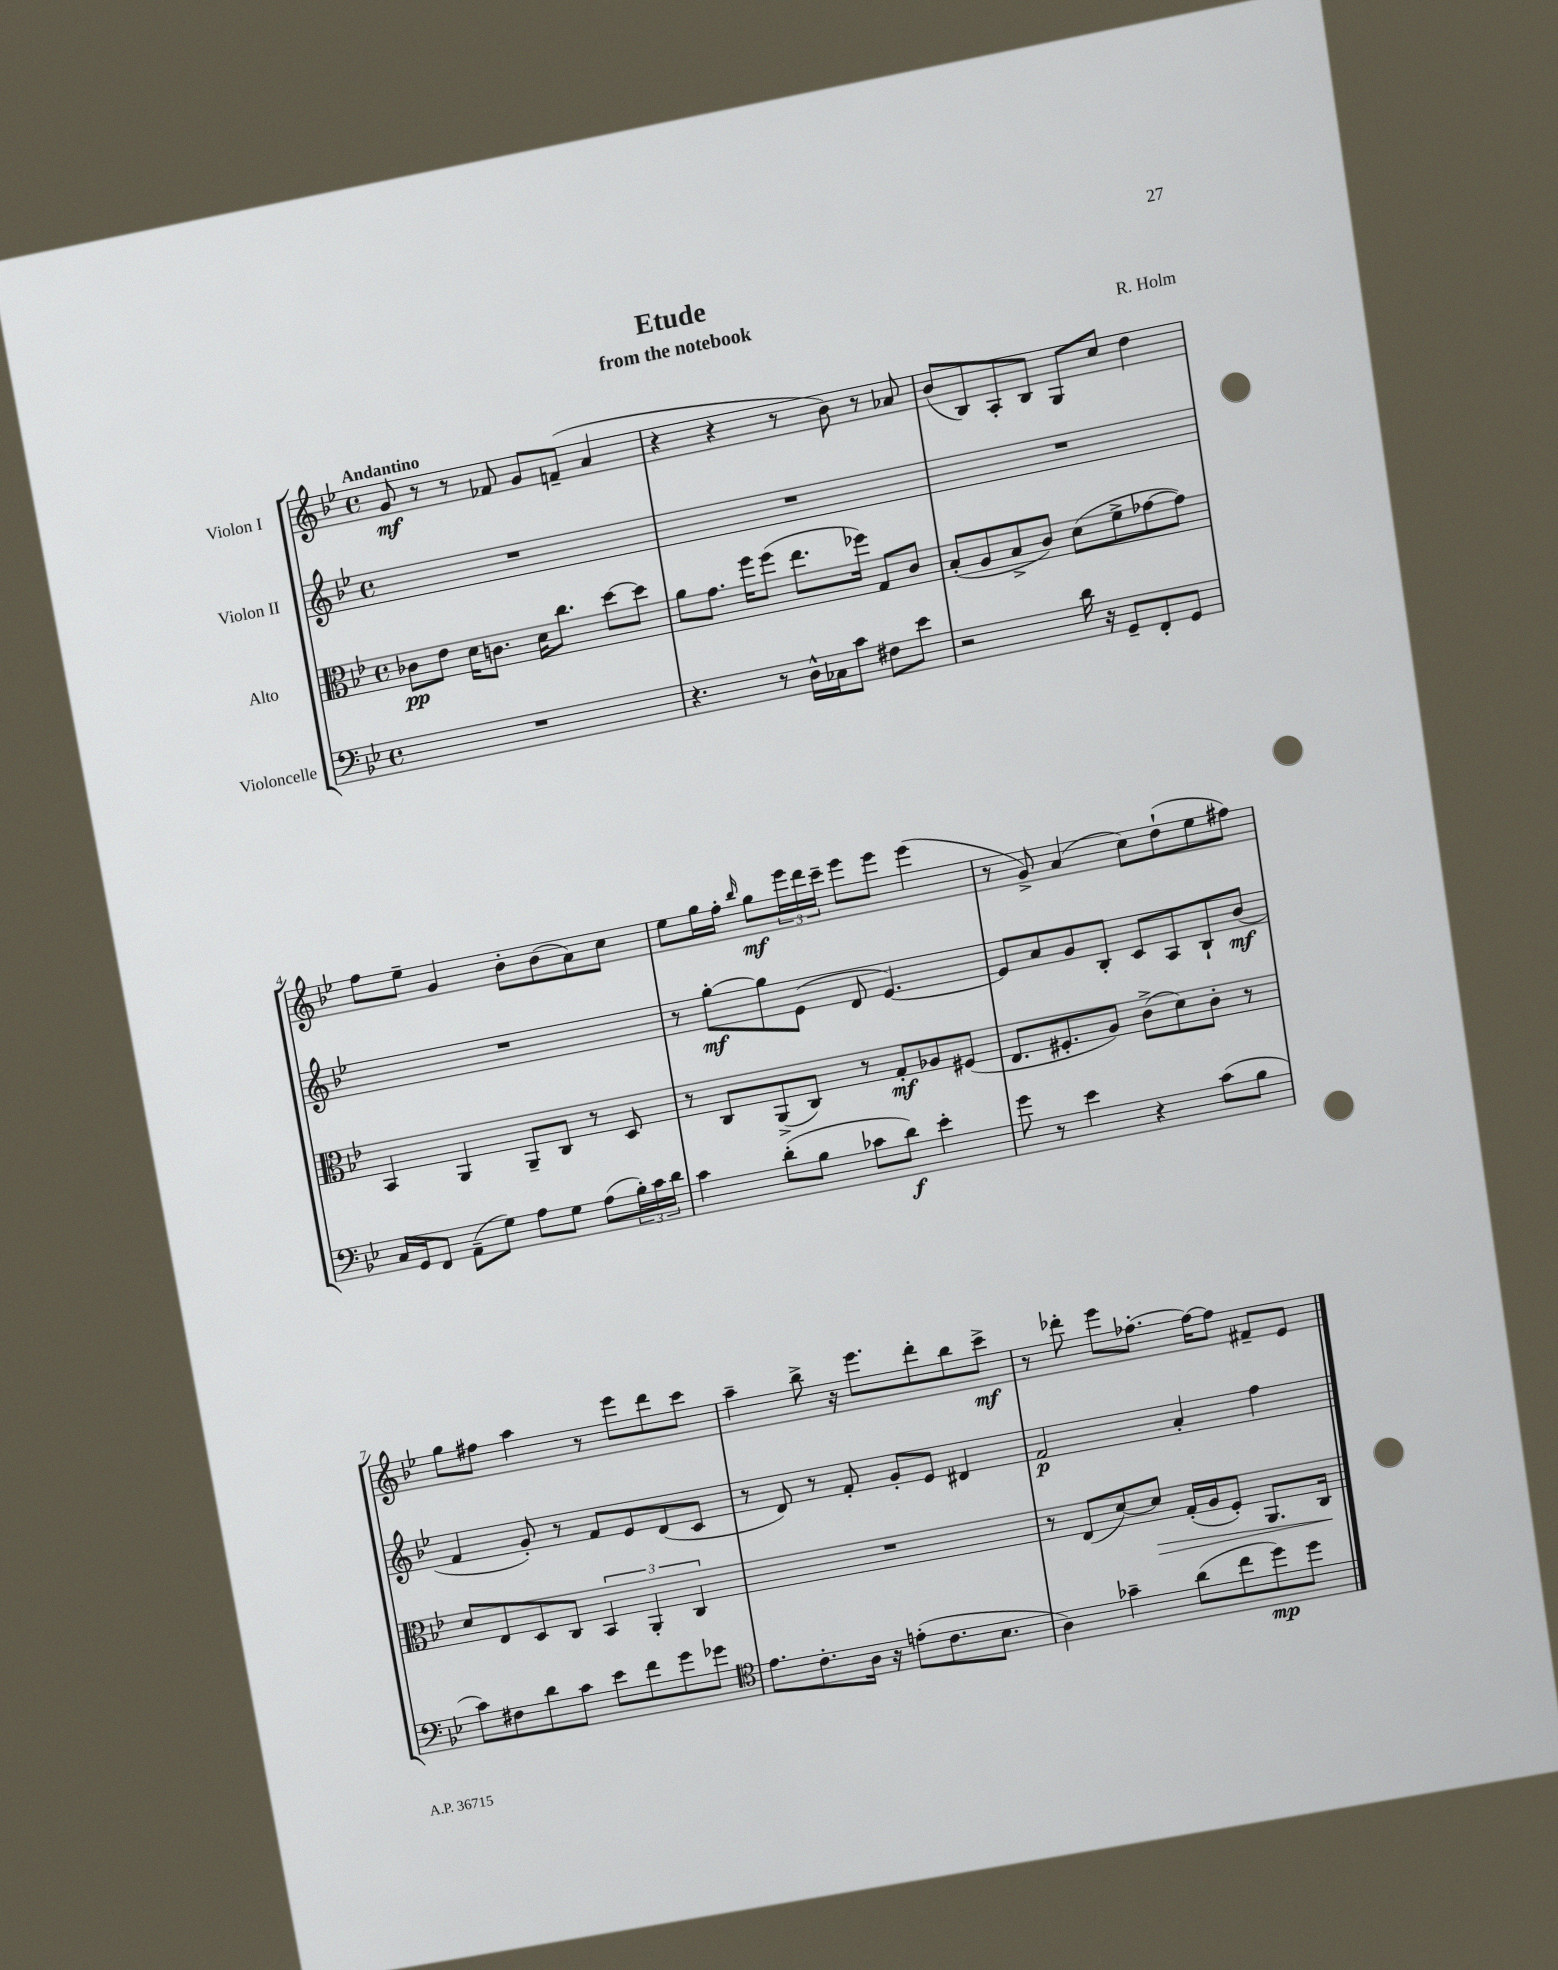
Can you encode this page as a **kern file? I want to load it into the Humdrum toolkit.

**kern	**kern	**kern	**kern
*staff4	*staff3	*staff2	*staff1
*clefF4	*clefC3	*clefG2	*clefG2
*k[b-e-]	*k[b-e-]	*k[b-e-]	*k[b-e-]
*M4/4	*M4/4	*M4/4	*M4/4
*met(c)	*met(c)	*met(c)	*met(c)
1r	8c-\L	1r	8g/
.	8e-\J	.	8r
.	16d\LK	.	8r
.	8.c\J	.	.
.	.	.	8f-/
.	16d\LK	.	8g/L
.	8.cc\J	.	.
.	.	.	(8f~/J
.	[8dd\L	.	4a/
.	8dd\]J	.	.
=	=	=	=
4.r	8a\L	1r	4r
.	8.g\J	.	.
.	.	.	4r
.	16ff\LK	.	.
8r	(8ff\J	.	.
16D^^\LL	8.ee-\L	.	8r
16C-\J	.	.	.
8c\J	.	.	8b-\)
.	16ff-\Jk)	.	.
8F#\L	8G/L	.	8r
8e-\J	8c/J	.	8a-/
=	=	=	=
2r	(8B-'/L	1r	(8b-/L
.	8A/	.	8B-/)
.	8B-^/	.	8A'/
.	8c/J)	.	8B-/J
16d\	(8d\L	.	8G/L
16r	.	.	.
8GG~/L	8f^\	.	8cc/J
8FF'/	[8g-\	.	4dd\
8GG/J	8g-\]J)	.	.
=	=	=	=
16C/LL	4BB-/	1r	8ff\L
16GG/J	.	.	.
8FF/J	.	.	8ee-~\J
(8AA~\L	4AA/	.	4g/
8G\J)	.	.	.
8A\L	8AA~/L	.	8b-'\L
8G\J	8C/J	.	(8b-\
(8A\L	8r	.	8a\)
24B-'\L)	8D/	.	8cc\J
24c\	.	.	.
24d\JJ	.	.	.
=	=	=	=
4c\	8r	8r	8ee-\L
.	8C/L	[8gg'\L	16gg\L
.	.	.	16ff'\JJ
.	.	.	16qqbb-/
(8d'\L	(8AA^/	8gg\]	8gg\L
8B-\J	8C/J)	(8e-\J	24eee-\L
.	.	.	24ddd\
.	.	.	24ccc~\JJ
8c-\L	8r	8d/	8eee-\L
8d\J)	8G'/L	[4.e-/)	8eee-\J
4e-'\	8A-/	.	(4eee-\
.	(8F#/J	.	.
=	=	=	=
8g\	8.E-/L	8e-/]L	8r
8r	.	8a/	8g^/)
.	8.F#'/	.	.
4e-\	.	8g/	(4a/
.	8A/J)	8B-'/J	.
4r	(8c^\L	8c/L	8cc\L)
.	8d\)	8A/	(8dd`\
(8c\L	8c'\J	8B-`/	8ee-\
8B-\J	8r	(8b-/J	8ff#\J)
=	=	=	=
8c\L)	8d/L	4f/	8gg\L
8F#\	8E-/	.	8ff#\J
8d\	8D/	8g'/)	4aa\
8c\J	8C/J	8r	.
8e-\L	6BB-/	8f/L	8r
8f\	.	8e-/	8eee-\L
.	6AA'/	.	.
8g\	.	(8d/	8ddd\
.	6C/	.	.
8g-\J	.	8c/J	8ccc\J
=	=	=	=
*clefC4	*	*	*
8.e-\L	1r	8r	4aa~\
.	.	8d/)	.
8.c'\	.	.	.
.	.	8r	8bb-^\
16A\Jk	.	8f'/	16r
16r	.	.	8.eee-\L
(8e'\L	.	8g'/L	.
8.c\	.	8e-/J	8ddd'\
.	.	4d#/	8bb-\
8.B-\J	.	.	.
.	.	.	8ccc^\J
=	=	=	=
4A\)	8r	2f/	8r
.	(8E-/L	.	8ddd-'\
4g-~\	[8d/)	.	8eee-\L
.	8d/]J	.	[8.ff-'\J
(8a\L	(16G'/LL	4a'/	.
.	16A/J	.	16ff-\_LK
8cc\	8F'/J)	.	8ff-\]J
8dd\)	8.AA/L	4ff\	8f#~/L
8dd\J	.	.	8e-/J
.	16C/Jk	.	.
==	==	==	==
*-	*-	*-	*-
